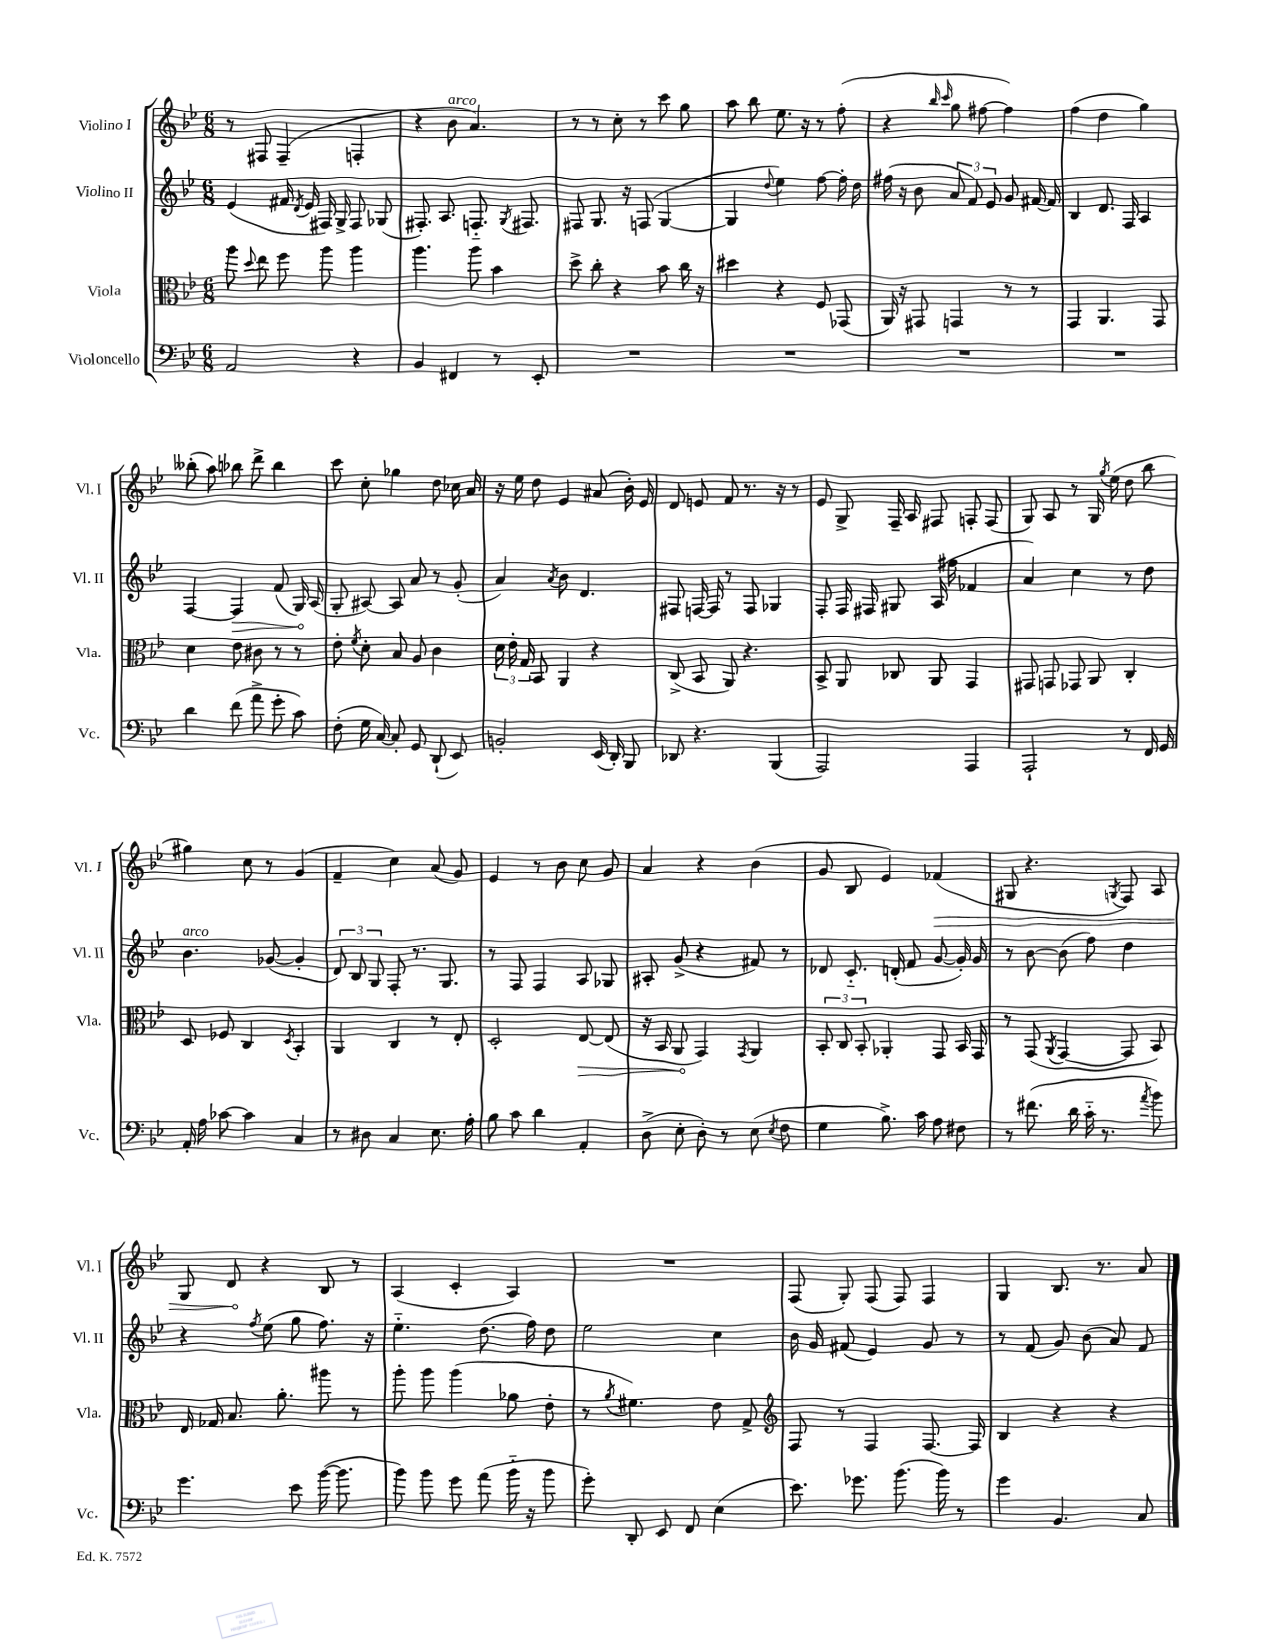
<<
\new StaffGroup <<
\new Staff = "s0" \with { instrumentName = "Violino I" shortInstrumentName = "Vl. I" } {
    \clef treble \key bes \major \numericTimeSignature \time 6/8
    \autoBeamOff r8 fis8 fis4--( f4-. |
    r4 bes'8^\markup { \italic "arco" } a'4.) |
    r8 r8 c''8-. r8 c'''8 g''8 |
    a''8 bes''8 ees''8. r16 r8 f''8-.( |
    r4 \grace { bes''16 c'''16 } g''8 fis''8~ fis''4) |
    f''4( d''4 g''4) |
    beses''8-.( a''8) bes''8 d'''8-> bes''4 |
    c'''8 c''8-. ges''4 d''8 ces''16 a'16 |
    r16 ees''16 d''8 ees'4 ais'8( bes'16-.) ees'16 |
    d'8 e'8 f'8 r8. r16 r8 |
    ees'8 g8-> f16-- a16 fis8 f8-. f8( |
    g8) a8 r8 g16 \acciaccatura { g''8 } ees''16( d''8 bes''8 |
    gis''4) c''8 r8 g'4( |
    f'4-- c''4) a'8( g'8) |
    ees'4 r8 bes'8 c''8 g'8 |
    a'4 r4 bes'4( |
    g'8 bes8 ees'4) \once \override Hairpin.circled-tip = ##t fes'4\>( |
    gis8 r4. \acciaccatura { g8 } f8) a8 |
    g8 d'8\! r4 bes8 r8 |
    a4( c'4-. a4) |
    R2. |
    f8( g8-.) f8( f8) f4 |
    g4 bes8. r8. a'8 \bar "|." |
}
\new Staff = "s1" \with { instrumentName = "Violino II" shortInstrumentName = "Vl. II" } {
    \clef treble \key bes \major \numericTimeSignature \time 6/8
    \autoBeamOff ees'4( fis'16 \acciaccatura { d'8 } ees'16 fis16) g16-> fis8 ges8( |
    fis8.-.) a8. f8.-_ \acciaccatura { g8 } fis8. |
    fis8 g8. r16 f8( g4~ |
    g4 \appoggiatura { d''8 } ees''4) f''8~ f''16-. d''16 |
    fis''16( r16 bes'8 \tuplet 3/2 { a'8 f'8) ees'8 } g'8 fis'16~ fis'16 |
    bes4 d'8. f16 a4 |
    f4~ \once \override Hairpin.circled-tip = ##t f4\> f'8( g16\!) a16( |
    g8-. ais8~) ais8 a'8 r8 g'8-.( |
    a'4) \acciaccatura { a'8 } bes'8 d'4. |
    fis8 f16~ f16 r8 f8 ges4 |
    f8-. f16 fis16 gis8 a16( fis''16 fes'4 |
    a'4) c''4 r8 d''8 |
    bes'4.^\markup { \italic "arco" } ges'8~( ges'4-. |
    \tuplet 3/2 { d'8) bes8 g8 } f8-. r8. g8. |
    r8 f8 f4 a8 ges8 |
    ais8-. g'8->( r4 fis'8) r8 |
    des'8 c'8.-_ d'16-.( f'8 g'8~ g'16-.) g'16 |
    r8 bes'8~ bes'8( f''8) d''4 |
    r4 \acciaccatura { f''8 } ees''8( g''8 f''8.) r16 |
    ees''4.-_ d''8.( f''16) d''8 |
    ees''2 c''4 |
    bes'16 g'16 fis'8( ees'4) g'8 r8 |
    r8 f'8( g'8) bes'8( a'8) f'8 \bar "|." |
}
\new Staff = "s2" \with { instrumentName = "Viola" shortInstrumentName = "Vla." } {
    \clef alto \key bes \major \numericTimeSignature \time 6/8
    \autoBeamOff a''8 \appoggiatura { d''8 } ees''8 f''8 a''8 a''4 |
    a''4. a''8 bes'4 |
    d''8-> c''8-. r4 bes'8 c''16 r16 |
    dis''4 r4 f8 ges,8( |
    a,16) r16 gis,8 g,4 r8 r8 |
    g,4 a,4. g,8 |
    d'4 ees'8 cis'8 r8 r8 |
    ees'8-. \acciaccatura { f'8 } d'8-. bes8 a8 c'4 |
    \tuplet 3/2 { d'16 ees'16-. g16 } bes,8 a,4 r4 |
    c8->( bes,8 a,8) r4. |
    bes,8-> a,8 ces8 a,8 g,4 |
    gis,8 g,8 ges,8 a,8 c4-. |
    d8 fes8 c4 \acciaccatura { d8 } bes,4-. |
    a,4 c4 r8 ees8-. |
    d2-. \once \override Hairpin.circled-tip = ##t ees8~\> ees8( |
    r16 bes,16 a,8\! g,4) \acciaccatura { g,8 } a,4 |
    \tuplet 3/2 { bes,8-. c8 bes,8-. } aes,4-. g,8 bes,16 g,16 |
    r8 g,8( \acciaccatura { a,8 } g,4~ g,8 bes,8) |
    ees16 ges16 bes8. a'8.-. ais''8 r8 |
    a''8-. a''8 a''4( aes'8 ees'8-. |
    r8 \acciaccatura { a'8 } fis'4.) ees'8 g8-> |
    \clef treble f8 r8 f4 f8.~ f16 |
    bes4 r4 r4 \bar "|." |
}
\new Staff = "s3" \with { instrumentName = "Violoncello" shortInstrumentName = "Vc." } {
    \clef bass \key bes \major \numericTimeSignature \time 6/8
    \autoBeamOff a,2 r4 |
    bes,4 fis,4 r8 ees,8-. |
    R2. |
    R2. |
    R2. |
    R2. |
    d'4 f'8( a'8-> g'8-. c'8) |
    f8-.( g16 c16~) c8-. g,8 d,8-!( ees,8) |
    b,2-. ees,16( d,16-.) bes,,8 |
    des,8 r4. bes,,4( |
    a,,2) a,,4 |
    a,,2-! r8 f,16 g,16 |
    a,16-. a16 ces'8~ ces'4 c4 |
    r8 dis8 c4 ees8. a16-. |
    bes8 c'8 d'4 a,4-. |
    d8->( ees8-. d8-.) r8 ees8( \acciaccatura { ees8 } f8 |
    g4 bes8.->) c'16 a8 fis8 |
    r8 fis'8.( d'16 c'16-_ r8. \acciaccatura { a'8 } bes'8) |
    g'4. ees'8 bes'16~( bes'8. |
    bes'8) bes'8 g'8 a'8( bes'16-_ r16 bes'8 |
    g'8-.) d,8-. ees,8 f,8 ees4( |
    ees'8.) ges'8. bes'8.( bes'16) r8 |
    g'4 bes,4. c8 \bar "|." |
}
>>
>>
\layout { \context { \Score \remove "Bar_number_engraver" } }
